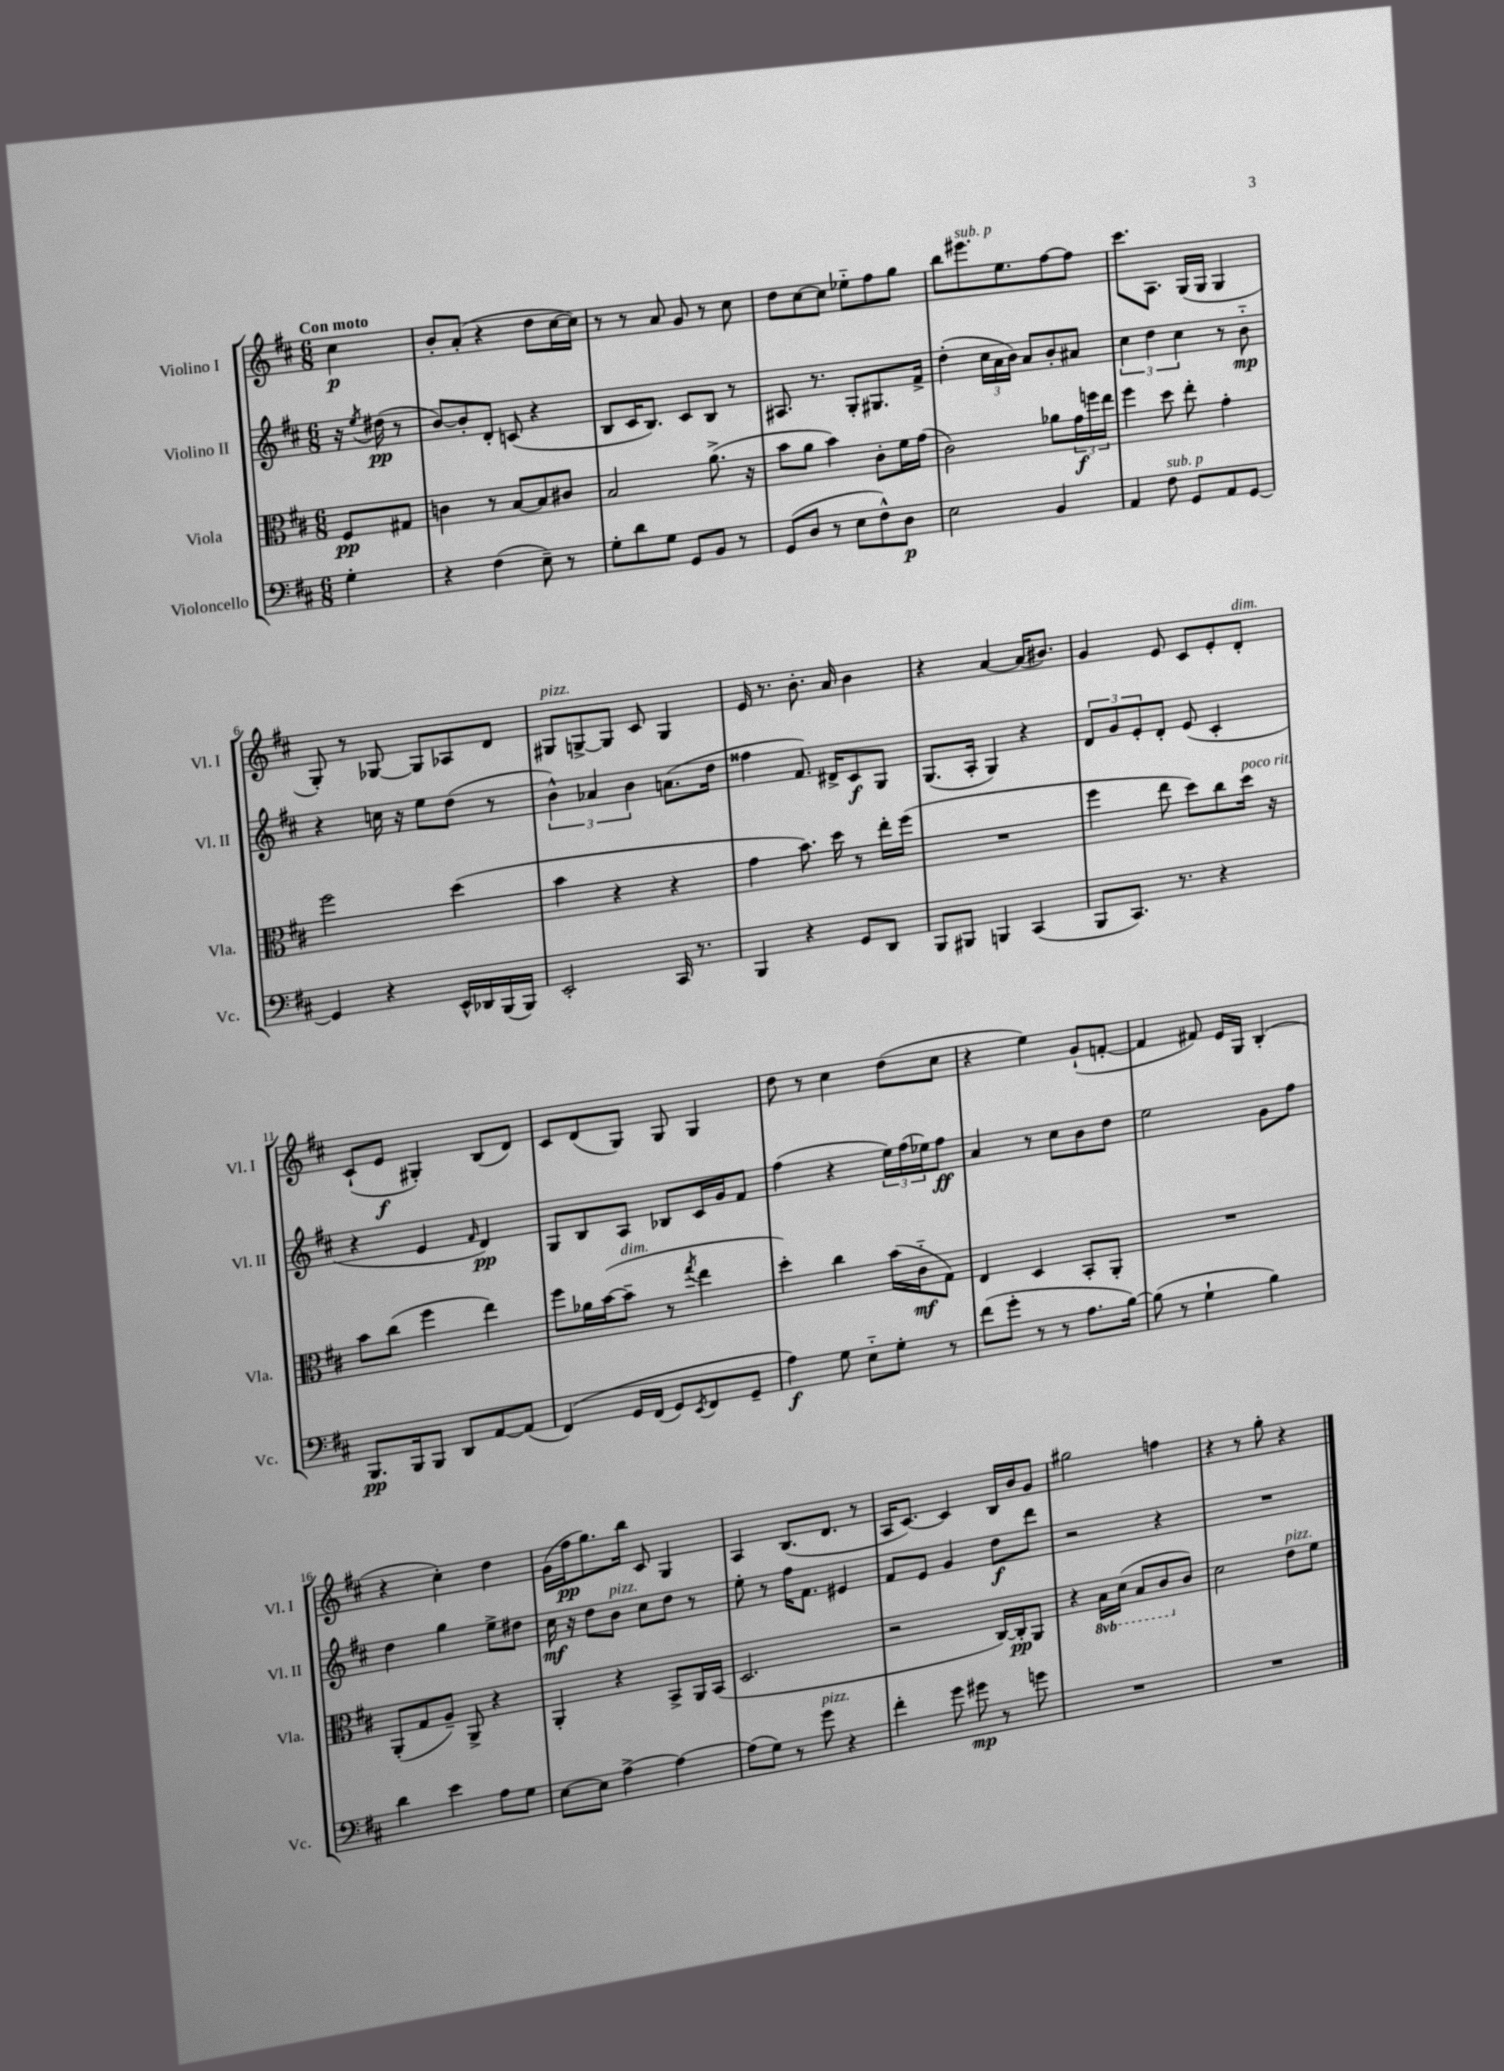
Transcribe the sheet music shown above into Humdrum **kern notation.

**kern	**kern	**kern	**kern
*staff4	*staff3	*staff2	*staff1
*clefF4	*clefC3	*clefG2	*clefG2
*k[f#c#]	*k[f#c#]	*k[f#c#]	*k[f#c#]
*M6/8	*M6/8	*M6/8	*M6/8
4G'	8F#	16r	4cc#
.	.	8qee	.
.	.	(16dd#	.
.	8G#	8r	.
=	=	=	=
4r	4c	[8b)	8b'
.	.	8b']	(8a'
(4F#	8r	8d'	4r
.	[8B	(8c	.
8E~)	8B]	4r	8dd
8r	8c#	.	[16cc#
.	.	.	16cc#])
=	=	=	=
8G'	2B	8B	8r
8d	.	16c#	8r
.	.	8.B)	.
8G	.	.	8a
8GG	.	8c#	8g
8BB	(8.a^	8B	8r
8r	.	8r	8cc#
.	16r	.	.
=	=	=	=
(8GG	8b	8.A#	8dd
8D	8a	.	[8cc#
.	.	8.r	.
8r	4b)	.	8cc#]
8E	.	8G'	8ee-'~
8F#^^)	8c#'	8.G#	8ff#
8D	16f#	.	8gg
.	(16g	16f#^	.
=	=	=	=
2E	2c#)	(4dd'	8bb
.	.	.	8.eee#
.	.	24cc#	.
.	.	24a	.
.	.	.	8.ee
.	.	24b)	.
.	.	8a	.
4BB	8a-	8b'	[8ff#
.	24g	8a#	8ff#]
.	24ff	.	.
.	24ee	.	.
=	=	=	=
4AA	4ff#	6cc#	8.ccc#
.	.	6dd	.
.	.	.	8.A
8F#	8dd	.	.
.	.	6cc#	.
8GG	8ee'	.	(16G
.	.	.	16G
8AA	4g'	8r	4G
[8GG	.	8b'~	.
=	=	=	=
4GG]	2ff#	4r	8G')
.	.	.	8r
4r	.	16cc	[8G-
.	.	16r	.
.	.	8ee	8G-]
16EE^^	(4dd	(8dd	8A-
16DD-	.	.	.
(16BBB	.	8r	8d
16BBB)	.	.	.
=	=	=	=
2EE'	4b	6b^^)	8G#
.	.	.	[8G^
.	.	6a-	.
.	4r	.	8G]
.	.	6b	.
.	.	.	8c#
16CC#	4r	(8.a	4G
8.r	.	.	.
.	.	16dd	.
=	=	=	=
4BBB	4g	4ff##	16e
.	.	.	8.r
4r	8.b)	8.f#)	8.b'
.	16dd	16d#^	16a
8GG	8r	8c#	4b
8DD	16ee'	8G	.
.	(16ff#	.	.
=	=	=	=
8BBB	2.r	(8.G	4r
8BBB#	.	.	.
.	.	16A'	.
4BBB	.	4G)	[4a
(4CC#	.	4r	(16a]
.	.	.	8.b#)
=	=	=	=
8BBB	4ff#	12d	4g
.	.	12g	.
8.CC#)	.	.	.
.	.	12e'	.
.	8ee	8d'	8e
8.r	.	.	.
.	8dd)	(8e	8c#
4r	8cc#	4c#'	8e'
.	16dd	.	8d'
.	16r	.	.
=	=	=	=
8.BBB	8b	4r	(8c#`
.	(8cc#	.	8e
16BBB	.	.	.
8BBB	4ff#	4e	4G#')
8DD	.	.	.
.	.	16qqf#	.
[8AA	4ee)	4d)	(8B
(8AA]	.	.	8d)
=	=	=	=
&(4FF#)	8ff#	8G	8c#
.	16a-	8B	(8d
.	([16b	.	.
16GG	8b~]	8A	8G)
(16FF#	.	.	.
8GG)	8r	8B-	8G
8qEE	8qgg	.	.
8FF#	4ee	16c#	4G
.	.	16g	.
8GG~	.	8f#	.
=	=	=	=
4A&)	4dd')	(4ff#	8dd
.	.	.	8r
8G	4cc#	4r	4cc#
8E'~	.	.	.
8G'	(16b	24ee)	(8dd
.	.	(24ff#	.
.	16c#'~	.	.
.	.	24ee-)	.
8r	8G)	8ff#	8cc#
=	=	=	=
(8f#	4E	4a	4r
8g'	.	.	.
8r	4D	8r	4ee)
8r	.	8cc#	.
8.A	8BB'	8b	(8g`
.	8AA'	8dd	[8f'
[16B)	.	.	.
=	=	=	=
(8B]	2.r	2ee	4f]
8r	.	.	.
4G`	.	.	8f#)
.	.	.	16e
.	.	.	16G
4B)	.	8g	(4B'
.	.	8ff#	.
=	=	=	=
4d	(8AA'	4dd	4r
.	8G	.	.
4e	8A~)	4gg	4cc#')
.	8AA^	.	.
8A	4r	8ee^	4dd
8G	.	8dd#	.
=	=	=	=
[8E	4AA'	16cc#	(16g
.	.	16r	16ff#
8E]	.	8dd	8.gg)
[4A^	4r	8b	.
.	.	.	16bb
.	.	8cc#	8c#
4A_	8BB^	8dd	4G
.	16AA	8r	.
.	(16BB	.	.
=	=	=	=
(8A]	2.D	8ee'	4A
8G)	.	8r	.
8r	.	16ff#	(8.B
.	.	8.f#	.
8g	.	.	.
.	.	.	8.d
4r	.	4e#	.
.	.	.	8r
=	=	=	=
4f#'	2r	8f#	16A
.	.	.	[8.c#)
.	.	8e	.
8g	.	4g	4c#]
8g#	.	.	.
8r	[16C#)	8dd	16B
.	16C#']	.	16b
8g	8AA	8ddd	8g
=	=	=	=
2.r	4r	2r	2gg#
.	16BB	.	.
.	(16D	.	.
.	8BB	.	.
.	8C#	4r	4ff
.	8c#)	.	.
=	=	=	=
2.r	2d	2.r	4r
.	.	.	8r
.	.	.	8gg'
.	8e	.	4r
.	8f#	.	.
==	==	==	==
*-	*-	*-	*-
